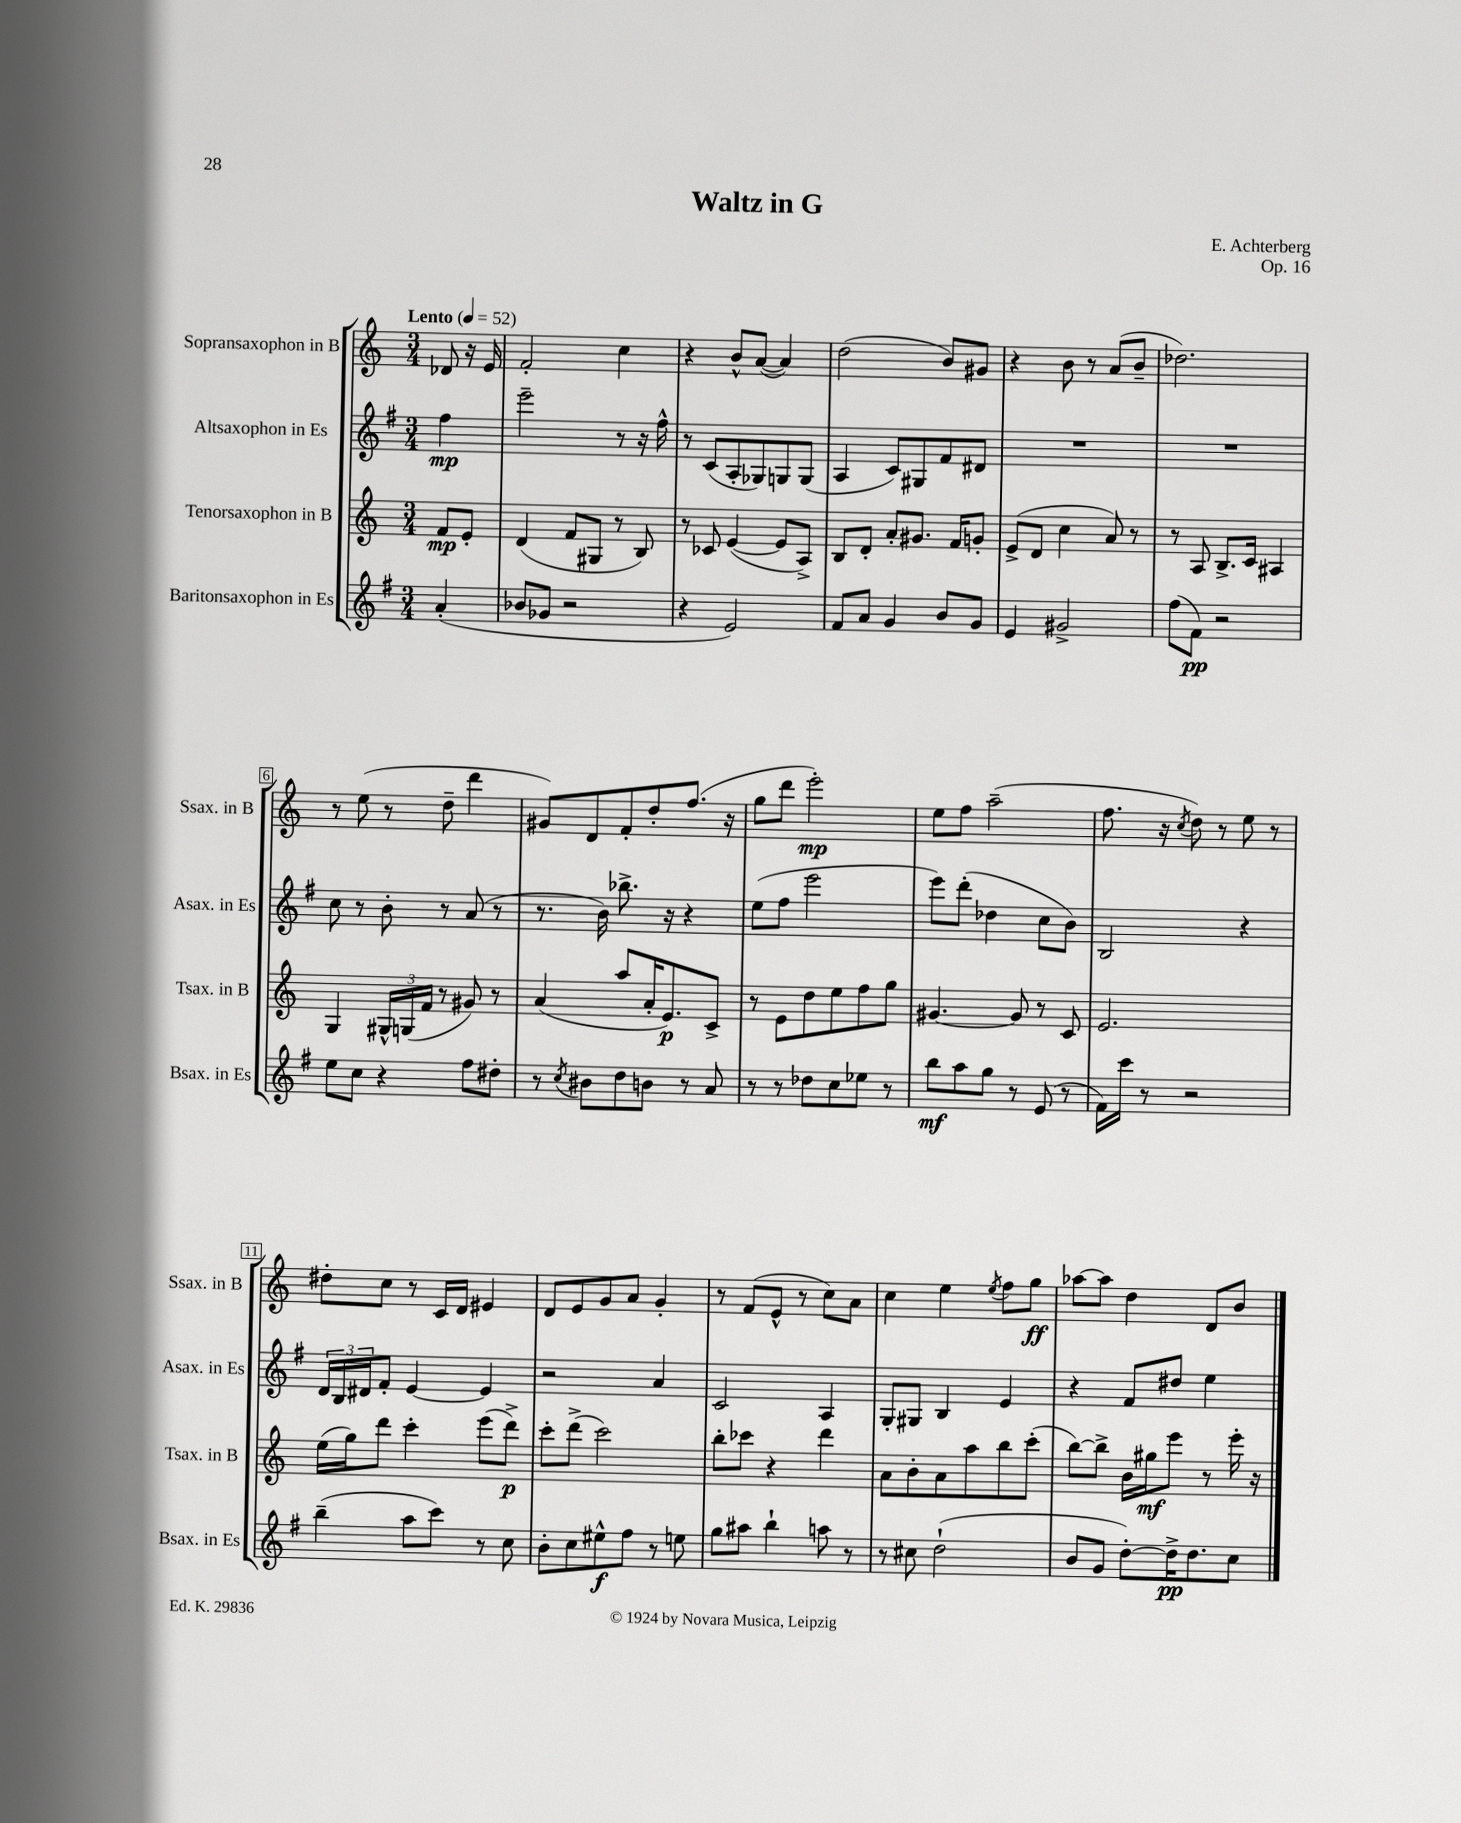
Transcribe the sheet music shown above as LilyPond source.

\header { title = "Waltz in G" composer = "E. Achterberg" opus = "Op. 16" }
<<
\new StaffGroup <<
\new Staff = "s0" \with { instrumentName = "Sopransaxophon in B" shortInstrumentName = "Ssax. in B" } {
    \clef treble \key c \major \numericTimeSignature \time 3/4 \partial 4 \tempo "Lento" 4 = 52
    des'8 r16 e'16 |
    f'2-. c''4 |
    r4 b'8-^ a'8~( a'4) |
    d''2( b'8) gis'8 |
    r4 b'8 r8 a'8( b'8-- |
    des''2.) |
    r8 e''8( r8 d''8-- d'''4 |
    gis'8) d'8 f'8-. d''8-. f''8.( r16 |
    g''8 d'''8 e'''2-.\mp) |
    e''8 f''8 a''2--( |
    f''8. r16 \acciaccatura { c''8 } d''8) r8 e''8 r8 |
    dis''8-. c''8 r8 c'16 d'16 eis'4 |
    d'8 e'8 g'8 a'8 g'4-. |
    r8 f'8( e'8-^ r8 c''8) a'8 |
    c''4 e''4 \acciaccatura { e''8 } f''8 g''8\ff |
    aes''8~ aes''8 d''4 d'8 b'8 \bar "|." |
}
\new Staff = "s1" \with { instrumentName = "Altsaxophon in Es" shortInstrumentName = "Asax. in Es" } {
    \clef treble \key g \major \numericTimeSignature \time 3/4 \partial 4
    fis''4\mp |
    e'''2-- r8 r16 fis''16-^ |
    r8 c'8( a8-. ges8) g8 g8( |
    a4 c'8) gis8 fis'8 dis'8 |
    R2. |
    R2. |
    c''8 r8 b'8-. r8 a'8( r8 |
    r8. b'16) bes''8.-> r16 r4 |
    e''8( fis''8 e'''2 |
    e'''8) d'''8-.( des''4 c''8 b'8) |
    b2 r4 |
    \tuplet 3/2 { d'16 b16 dis'16 } fis'8-. e'4~ e'4 |
    r2 a'4 |
    c'2 a4 |
    g8-. gis8 b4 e'4 |
    r4 fis'8 dis''8 e''4 \bar "|." |
}
\new Staff = "s2" \with { instrumentName = "Tenorsaxophon in B" shortInstrumentName = "Tsax. in B" } {
    \clef treble \key c \major \numericTimeSignature \time 3/4 \partial 4
    f'8\mp e'8-. |
    d'4( f'8 gis8 r8 b8) |
    r8 ces'8 e'4~( e'8 a8->) |
    b8 d'8-. a'8-. gis'8. f'16 g'8-. |
    e'8->( d'8 c''4 a'8) r8 |
    r8 a8 b8.-> c'16 ais4 |
    g4 \tuplet 3/2 { gis16-^ g16( f'16 } r8 gis'8) r8 |
    a'4( a''8 a'16-. e'8.\p) c'8-> |
    r8 e'8 d''8 e''8 f''8 g''8 |
    gis'4.~ gis'8 r8 c'8 |
    e'2. |
    e''16( g''16) d'''8 c'''4-. e'''8( d'''8->\p) |
    c'''8-. d'''8->( c'''2) |
    b''8-. ces'''8 r4 d'''4 |
    a'8 b'8-. a'8 a''8 b''8 c'''8-.( |
    b''8~) b''8-> b'16 gis''16\mf e'''8 r8 e'''16-. r16 \bar "|." |
}
\new Staff = "s3" \with { instrumentName = "Baritonsaxophon in Es" shortInstrumentName = "Bsax. in Es" } {
    \clef treble \key g \major \numericTimeSignature \time 3/4 \partial 4
    a'4-.( |
    bes'8 ges'8 r2 |
    r4 e'2) |
    fis'8 a'8 g'4 b'8 g'8 |
    e'4 gis'2-> |
    fis''8( fis'8\pp) r2 |
    e''8 c''8 r4 fis''8 dis''8-. |
    r8 \acciaccatura { c''8 } bis'8 d''8 b'8 r8 a'8 |
    r8 r8 des''8 c''8 ees''8 r8 |
    b''8\mf a''8 g''8 r8 e'8( r8 |
    fis'16) c'''16 r8 r2 |
    b''4--( a''8 c'''8) r8 c''8 |
    b'8-. c''8 eis''8-^\f fis''8 r8 e''8 |
    g''8 ais''8 b''4-! a''8 r8 |
    r8 cis''8 d''2-!( |
    b'8 g'8 d''8~-.) d''16->\pp d''8. c''8 \bar "|." |
}
>>
>>
\layout { \context { \Score \override BarNumber.stencil = #(make-stencil-boxer 0.1 0.3 ly:text-interface::print) } }
